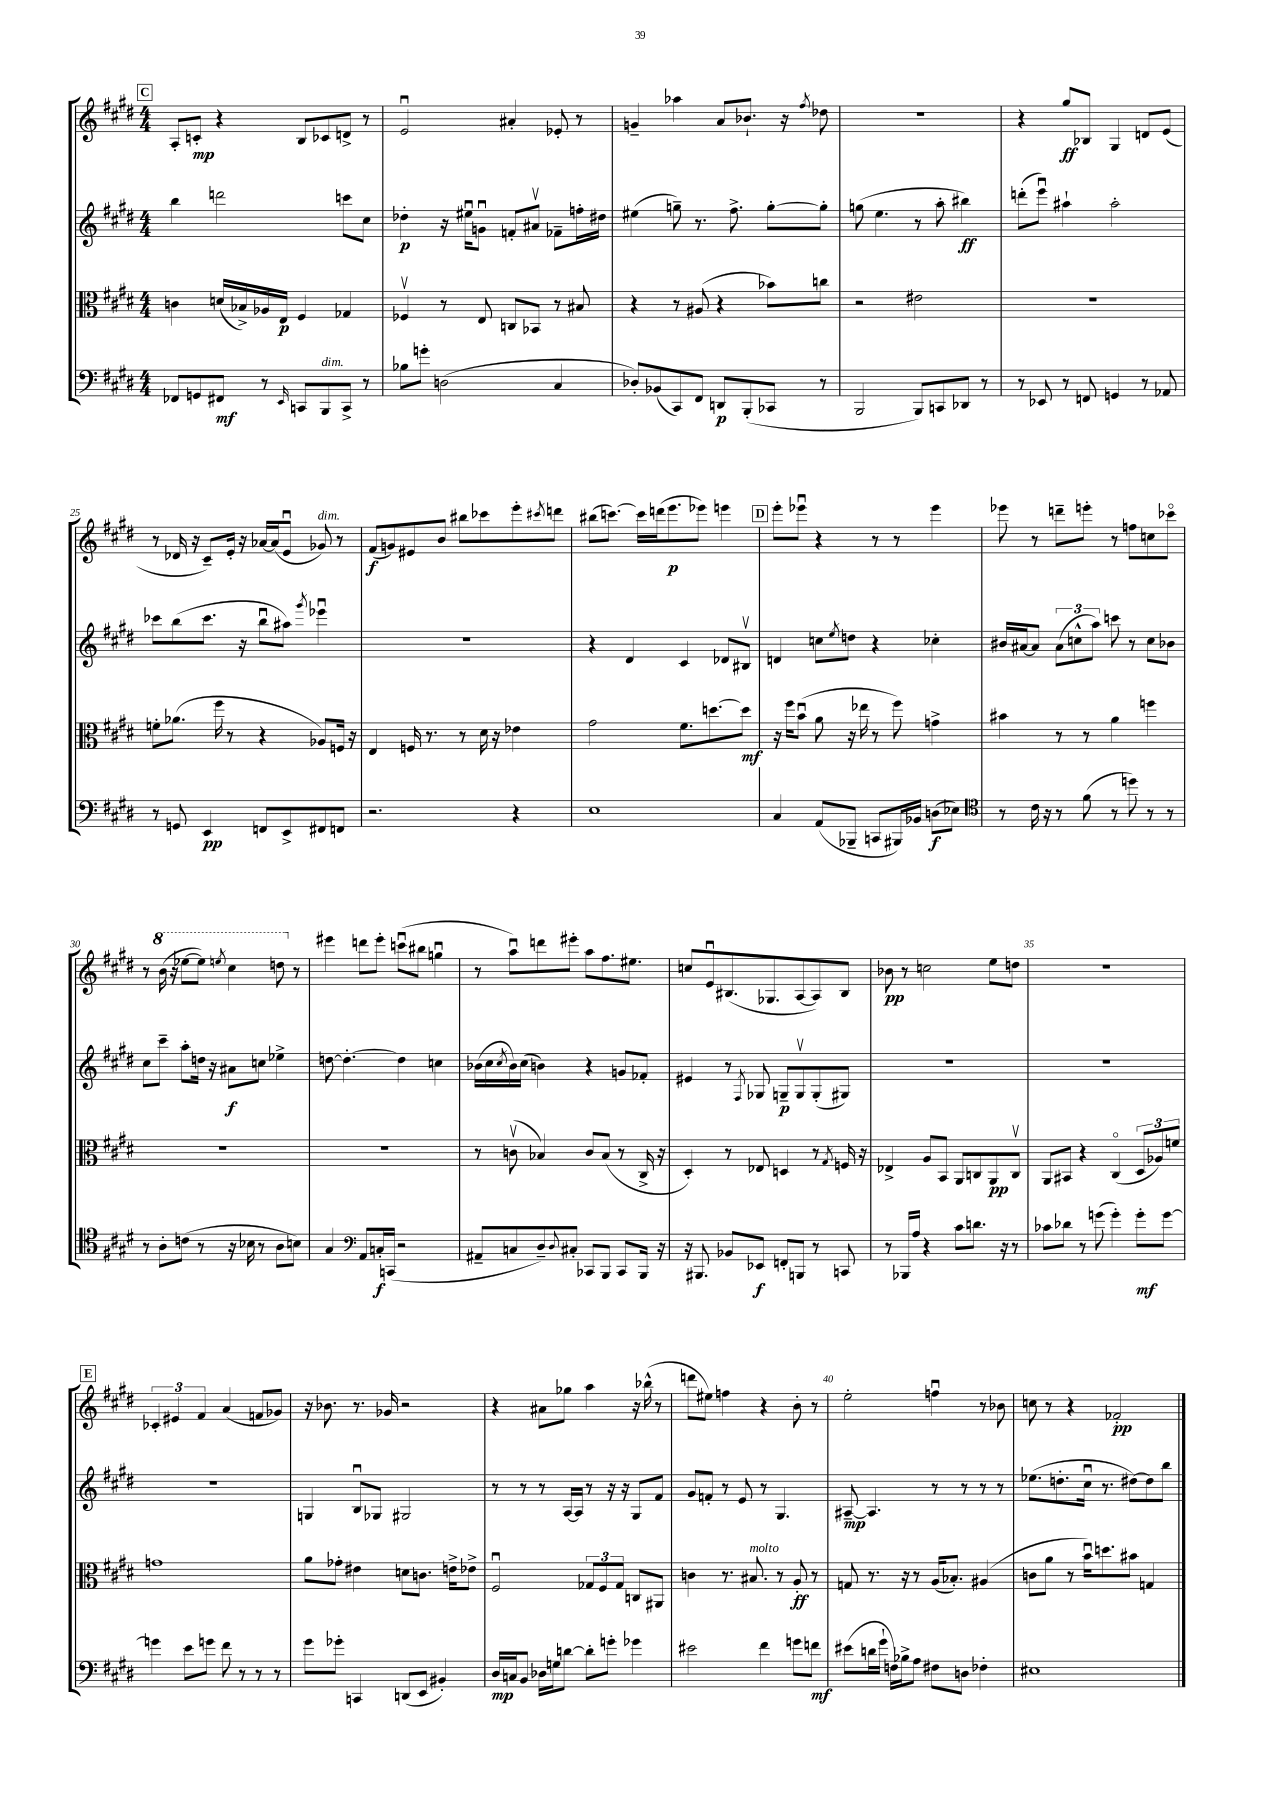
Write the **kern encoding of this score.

**kern	**kern	**kern	**kern
*staff4	*staff3	*staff2	*staff1
*clefF4	*clefC3	*clefG2	*clefG2
*k[f#c#g#d#]	*k[f#c#g#d#]	*k[f#c#g#d#]	*k[f#c#g#d#]
*M4/4	*M4/4	*M4/4	*M4/4
8FF-	4c	4bb	8A'
8GG	.	.	8c'
8FF#	(16d	2ddd	4r
.	16B-^)	.	.
8r	16A-	.	.
.	16E	.	.
16qqEE	.	.	.
8CC	4F#	.	8B
8BBB	.	.	8c-
8CC^	4G-	8ccc	8d^
8r	.	8cc#	8r
=	=	=	=
8B-	4F-v	4dd-'	2eu
8g'	.	.	.
(2D	8r	16r	.
.	.	16ee#u	.
.	8E	8gu	.
.	8C	8f'	4a#'
.	8BB-	8a#v	.
4C#	8r	8f-~	8e-'
.	8B#	16ff'	8r
.	.	16dd#	.
=	=	=	=
8D-')	4r	(4ee#	4g~
(8BB-	.	.	.
8CC#)	8r	8gg~)	4aa-
8FF#	(8A#	8.r	.
8DD	4r	.	8a
.	.	8.ff#^	.
(8BBB'	.	.	8.b-`
8CC-	8b-)	[8gg'	.
.	.	.	16r
.	.	.	8qff#
8r	8cc	8gg']	8dd-
=	=	=	=
2BBB	2r	(8gg	1r
.	.	4.ee	.
8BBB)	2e#	8r	.
8CC	.	8aa'	.
8DD-	.	4bb#)	.
8r	.	.	.
=	=	=	=
8r	1r	(8ddd'	4r
8EE-	.	8eeeu)	.
8r	.	4aa#`	8gg#
8FF	.	.	8B-
4GG	.	2aa#'	4G#
8r	.	.	8d
8AA-	.	.	(8e
=	=	=	=
8r	8f'	8ccc-	8r
8GG	(8.a-	(8bb	16d-
.	.	.	16r
4EE	.	8.ccc-	8c#~)
.	16ff#	.	.
.	8r	.	16e'
.	.	16r	16r
8FF	4r	8bbu	[16a-
.	.	.	(16a-]
8EE^	.	8aa#)	8eu
.	.	8qggg#	.
8FF#	8A-)	4eee-u	8g-)
8FF	16F	.	8r
.	16r	.	.
=	=	=	=
2.r	4E	1r	(8f#
.	.	.	8g)
.	16F	.	8e#
.	8.r	.	.
.	.	.	8b
.	8r	.	8bb#
.	16d#	.	8ccc-
.	16r	.	.
4r	4e-	.	8eee'
.	.	.	8qccc#
.	.	.	8ddd
=	=	=	=
1E	2g#	4r	(8bb#
.	.	.	[8.ccc)
.	.	4d#	.
.	.	.	16ccc]
.	.	.	(16ddd
.	.	.	8.eee
.	8.f#	4c#	.
.	.	.	8eee-)
.	[8.dd	.	.
.	.	8d-	4eee
.	8dd]	8B#v	.
=	=	=	=
4C#	16r	4d	8eee'
.	16ff#	.	.
.	(8bu	.	8eee-u
(8AA	8a	8cc	4r
.	.	8qee	.
8BBB-~	16r	8dd	.
.	16ee-	.	.
8CC	8r	4r	8r
16BBB#)	8ff#)	.	8r
16BB-	.	.	.
(8D	4g^	4cc-'	4eee-
8E-)	.	.	.
=	=	=	=
*clefC4	*	*	*
8r	4b#	16b#	8eee-
.	.	[16a#	.
16c#	.	8a#]	8r
16r	.	.	.
8r	8r	(12a#	8ddd~
.	.	12cc^^	.
(8f#	8r	.	8eee'
.	.	12aa)	.
8r	4a	8ccc	8r
8dd)	.	8r	8ff
8r	4ff	8cc	8cc
8r	.	8b-	8ccc-o
=	=	=	=
8r	1r	8cc#	8r
8A'	.	8ccc#~	(16bb
.	.	.	16r
(8c	.	8aa'	[8eee-
8r	.	16dd	8eee-])
.	.	16r	.
.	.	.	8qeee
16r	.	8a#	4ccc#
16B-	.	.	.
8r	.	8cc	.
8A	.	4ee-^	8ddd
8B)	.	.	8r
=	=	=	=
4G#	1r	[8dd	4eee#
.	.	4.dd'_	.
*clefF4	*	*	*
8AA	.	.	8ddd
16C'	.	.	8eee#'
(16CC	.	.	.
2r	.	4dd]	(8cccu
.	.	.	8bb#
.	.	4cc	4ggu
=	=	=	=
8AA#~	8r	(16b-	8r
.	.	16cc#	.
.	.	8qcc#	.
8C	(8cv	16b-)	8aau)
.	.	(16cc#	.
8D#~)	4B-)	4b)	8ddd
8qqD#	.	.	.
8C#'	.	.	8eee#'
8CC-	8c	4r	8aa
8BBB	(8B-	.	8.ff#
8CC-	8r	8g	.
.	.	.	8.ee#
16BBB	16C#^	8f-'	.
16r	16r	.	.
=	=	=	=
16r	4D#')	4e#	8cc
8.BBB#	.	.	.
.	.	.	8eu
8BB-	8r	8r	(8.B#
.	.	8qF#	.
8EE-	8E-	8G-	.
.	.	.	8.G-
8FF'	4D	8G~	.
8BBB	.	8Gv	[8A
8r	8r	(8G'	8A])
.	8qG#	.	.
8CC	16F	8G#)	8B#
.	16r	.	.
=	=	=	=
8r	4E-^	1r	8b-
16BBB-	.	.	8r
16A	.	.	.
4r	8A	.	2cc
.	8BB	.	.
8c#	8AA	.	.
8.d	8C	.	.
.	8AA	.	8ee
16r	.	.	.
8r	8Cv	.	8dd
=	=	=	=
8c-	8AA	1r	1r
8d-	8BB#	.	.
8r	4r	.	.
(8g	.	.	.
4g')	(4C#o	.	.
8g'	12D#	.	.
.	12A-)	.	.
[8g	.	.	.
.	12f	.	.
=	=	=	=
4g]	1g	1r	6c-'
.	.	.	6e#
8e	.	.	.
.	.	.	6f#
8g	.	.	.
8f#	.	.	(4a
8r	.	.	.
8r	.	.	8f
8r	.	.	8g-)
=	=	=	=
8g#	8a	4G	16r
.	.	.	8.b-
8g-'	8g-'	.	.
4CC	4e#	8Bu	8.r
.	.	8G-	.
.	.	.	16g-
(8DD	8d	2G#	2r
8EE	8.c	.	.
4BB#')	.	.	.
.	16e^	.	.
.	8e-^	.	.
=	=	=	=
16D#	2F#u	8r	4r
16C	.	.	.
8BB	.	8r	.
16D-	.	8r	8a#
16G	.	.	.
[8d	.	[16A	8gg-
.	.	16A]	.
8d']	12G-	8r	4aa
.	12F#	.	.
8g'	.	16r	.
.	12G-	.	.
.	.	16r	.
4g-	8C	8G#	16r
.	.	.	(16bb-^^
.	8AA#	8f#	8r
=	=	=	=
2e#	4c	8g#	8ddd
.	.	8f'	8ee#)
.	8.r	8r	4ff
.	.	8e	.
.	8.B#	.	.
4f#	.	8r	4r
.	8r	4.G#	.
8g	8A'	.	8b'
8f	8r	.	8r
=	=	=	=
(8e#	8G	[8A#~	2ee'
16d	8.r	4.A#]	.
16g#`	.	.	.
16F)	.	.	.
16B-^	16r	.	.
8A	8r	.	.
8F#	(16A	8r	4ffu
.	8.B-')	.	.
8D	.	8r	.
4F-'	(4A#	8r	8r
.	.	8r	8b-
=	=	=	=
1E#	8c	(8.ee-	8cc
.	8a	.	8r
.	.	8.dd'	.
.	8r	.	4r
.	16bu)	16cc#u	.
.	8.dd	8.r	.
.	.	.	2f-'
.	8b#	[8dd#)	.
.	4G	8dd#]	.
.	.	8bb	.
==	==	==	==
*-	*-	*-	*-
